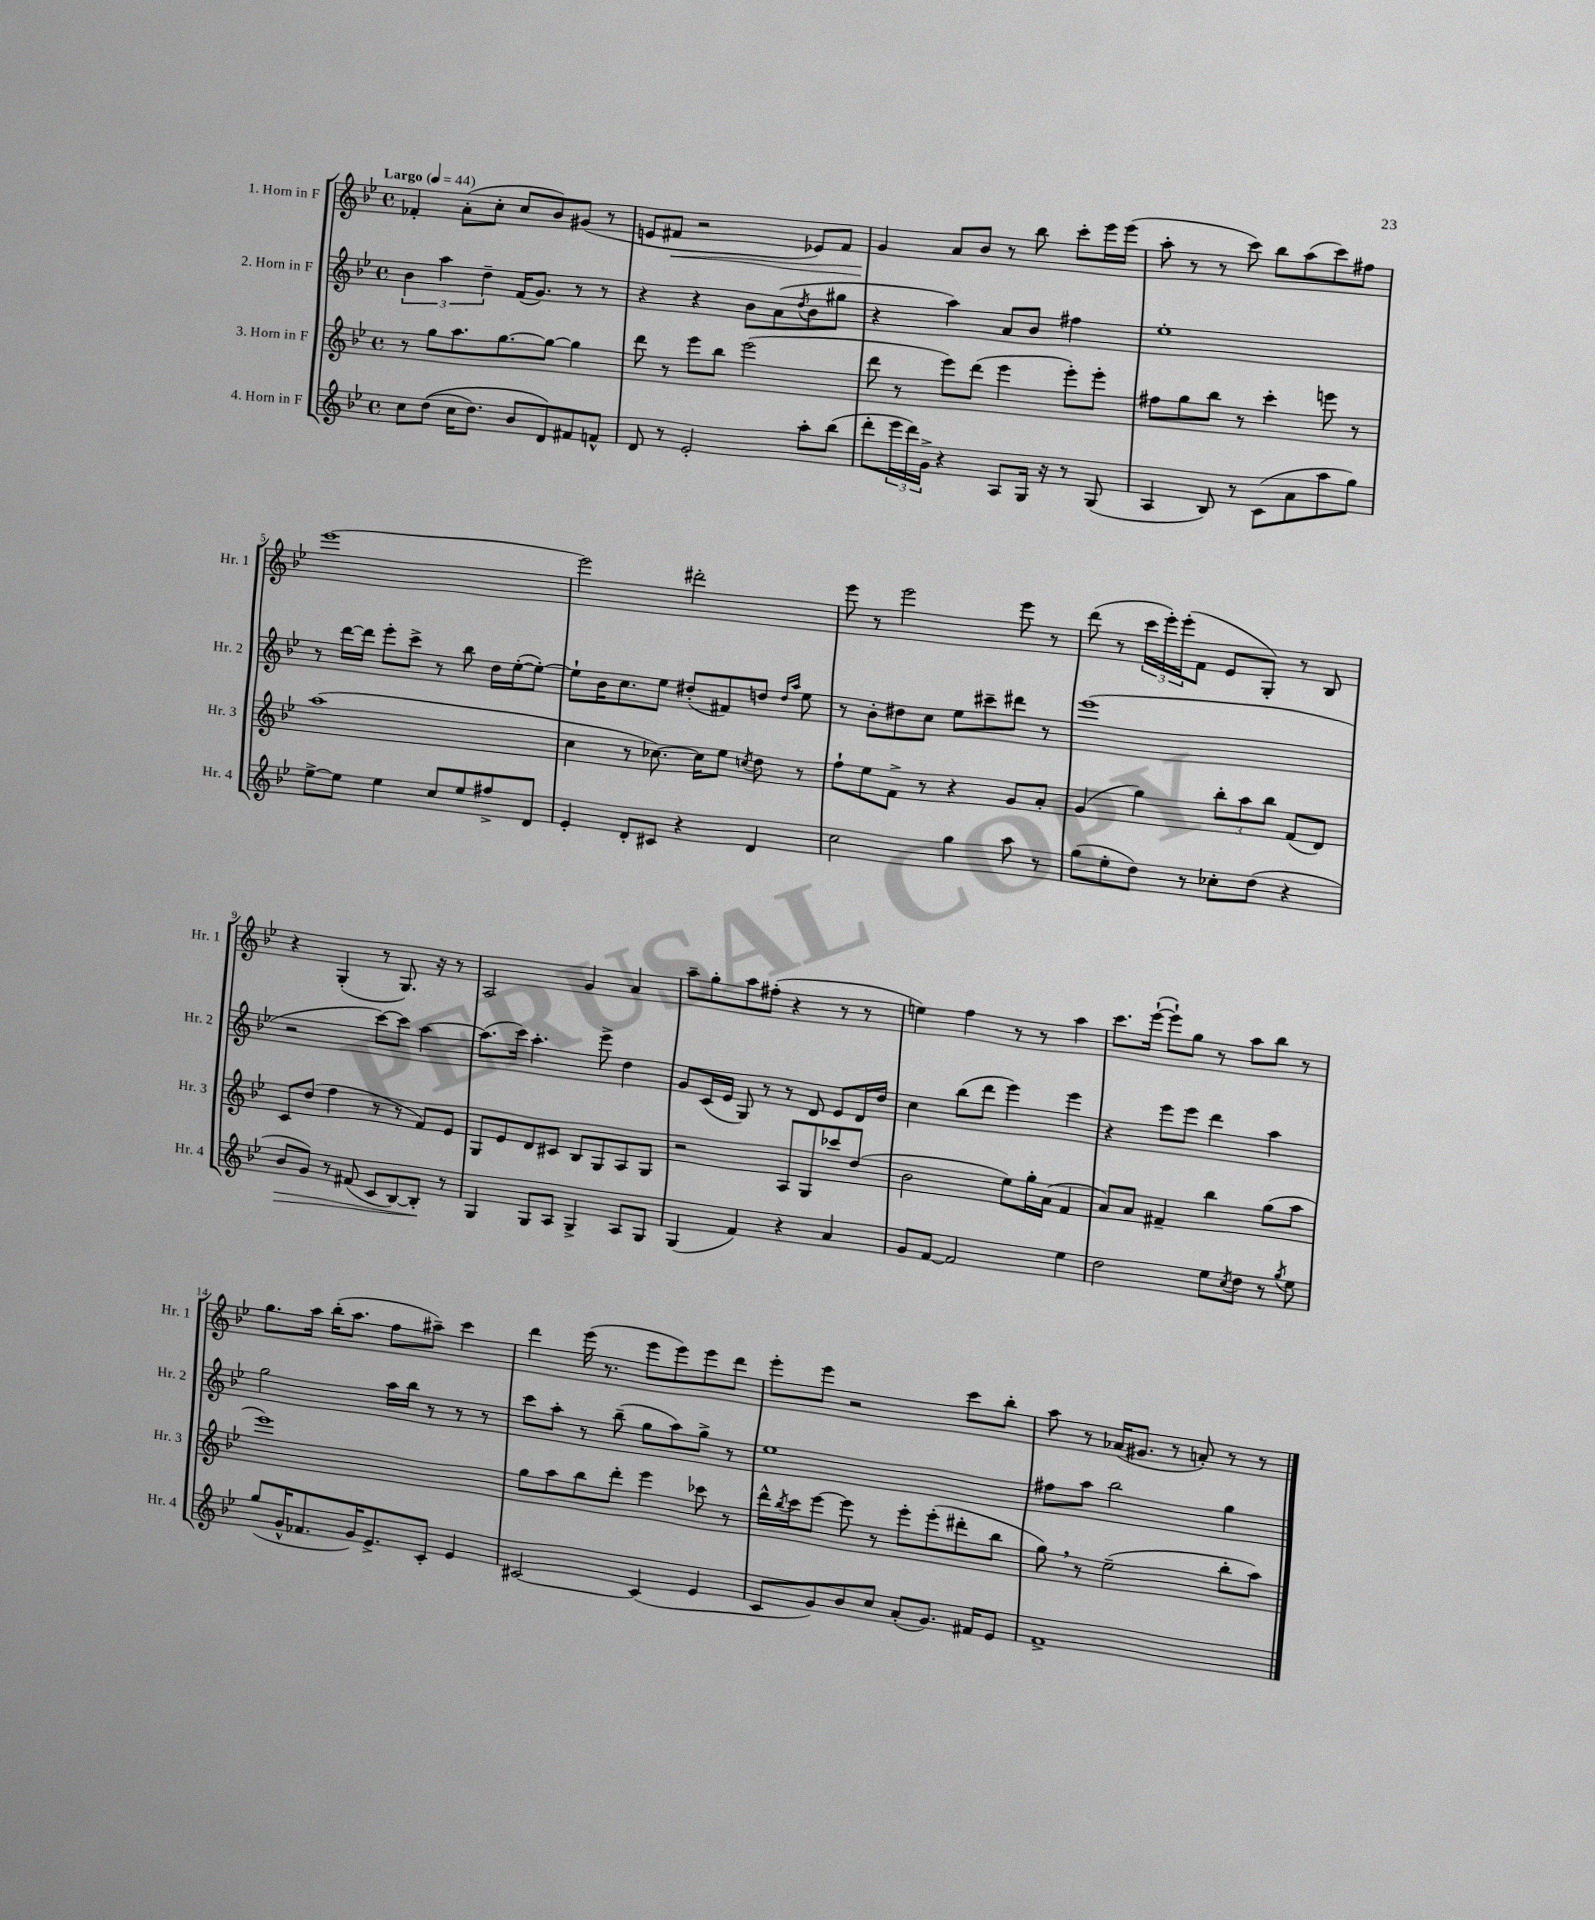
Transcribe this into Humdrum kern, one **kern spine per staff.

**kern	**kern	**kern	**kern
*staff4	*staff3	*staff2	*staff1
*clefG2	*clefG2	*clefG2	*clefG2
*k[b-e-]	*k[b-e-]	*k[b-e-]	*k[b-e-]
*M4/4	*M4/4	*M4/4	*M4/4
*met(c)	*met(c)	*met(c)	*met(c)
*MM44	*MM44	*MM44	*MM44
8cc	8r	6b-	4f-'
&((8dd	8gg	.	.
.	.	6aa	.
16cc	8.aa	.	(8a'
8.dd)	.	.	.
.	.	6dd~	.
.	.	.	8cc'
.	[8.gg	.	.
8b-	.	(16f	8cc
.	.	8.g)	.
8d&)	8gg_	.	8b-)
8f#	4gg]	8r	(8g#
8f^^	.	8r	8r
=	=	=	=
8d	8ddd	4r	8e
8r	8r	.	8f#
2e-'	8eee-	4r	2r
.	8bb-	.	.
.	(2eee-	8b-	.
.	.	(8a	.
.	.	8qdd	.
8aa'	.	8b-	8e-)
(8bb-	.	8gg#	8f#
=	=	=	=
8ddd'	8ddd	4r	4g
24eee-	8r	.	.
24ddd)	.	.	.
24g^	.	.	.
4r	8eee-)	4aa)	8a
.	(8ddd	.	8b-
8A	4eee-	8a	8r
16G	.	8b-	8bb-
16r	.	.	.
8r	8eee-')	4ff#	8ccc'
(8G	8eee-'	.	16eee-
.	.	.	(16eee-
=	=	=	=
4A	8ff#	1ee-'	8aa'
.	8gg	.	8r
8B-)	8bb-	.	8r
8r	8r	.	8ccc)
(8c	4ccc'	.	8bb-
8a	.	.	(8aa
8aa	8eee	.	8ccc)
8gg)	8r	.	8ff#
=	=	=	=
[8ee-^	(1aa	8r	[1eee-
8ee-]	.	[16ddd	.
.	.	16ddd]	.
4ee-	.	8eee-'	.
.	.	8ccc^	.
8cc	.	8r	.
8ee-	.	8bb-	.
8ff#^	.	16dd	.
.	.	([16ee-'	.
8d	.	8ee-'_)	.
=	=	=	=
4e-'	4cc	8ee-`]	2eee-]
.	.	16b-	.
.	.	8.cc	.
8d'	8r	.	.
8c#	[8.cc-)	8ee-	.
4r	.	(8dd#'	2ddd#'
.	16cc-]	.	.
.	8ee-	8f#)	.
.	8qcc	.	.
4d	8dd	8dd	.
.	.	16qqdd	.
.	.	16qqaa	.
.	8r	8ee-	.
=	=	=	=
2cc	8ff`	8r	8eee-
.	8ee-	8b-'	8r
.	8f^	8dd#	2eee-
.	8r	8cc	.
4gg	4r	8ee-	.
.	.	8ccc#~	.
8aa	8g	8ddd#	8eee-
8r	8a'	8r	8r
=	=	=	=
(8gg	(4g	(1eee-	(8ddd
8ee-'	.	.	8r
8dd)	4gg)	.	24ccc
.	.	.	24eee-')
.	.	.	(24eee-'
8r	.	.	8f
8cc-'	12bb-'	.	8e-
.	12aa	.	.
(8dd	.	.	8G')
.	12bb-	.	.
4r	(8f	.	8r
.	8d)	.	8B-
=	=	=	=
8b-	8c	2r	4r
8g)	(8dd	.	.
8r	4ff	.	(4G'
(8f#	.	.	.
8c	8r	[8ccc)	8r
[8B-)	8r	8ccc]	8.G)
8B-']	8f)	[4aa	.
.	.	.	16r
8r	8e-	.	8r
=	=	=	=
4G	8G	(8.aa]	2A
.	8e-	.	.
.	.	16ccc)	.
8G	8d	4.aa'	.
8A	8c#	.	.
4G^	8B-	.	4g
.	8G	8eee-^	.
8A	8A	4dd	4a
8G	8G	.	.
=	=	=	=
(4G	2r	8g	8aa~
.	.	(16c	8gg'
.	.	16e-	.
4f)	.	8G)	8aa
.	.	8r	(8ff#'
4r	8A	8r	4r
.	8G	8d	.
4a	8ccc-	8e-	8r
.	(8dd	16d	8r
.	.	16dd	.
=	=	=	=
8g	2b-	4cc	4ee)
[8f	.	.	.
2f]	.	(8bb-	4ff
.	.	8ddd	.
.	8ee-)	4eee-)	8r
.	16gg'	.	8r
.	(16a	.	.
4ee-	4f	4eee-	4aa
=	=	=	=
2dd	8a)	4r	8.ccc
.	8a	.	.
.	.	.	([16eee-`
.	4f#~	8eee-	8eee-`])
.	.	8eee-	8gg
8ee-	4bb-	4ddd	8r
8qcc	.	.	.
8dd	.	.	8aa
8r	(8gg	4aa	8bb-
8qgg	.	.	.
8ee-	8aa	.	8r
=	=	=	=
(8gg	1eee-)	2gg	8.gg
16g^^	.	.	.
8.f-	.	.	16aa
.	.	.	(16bb-'
.	.	.	8.aa
16g)	.	.	.
8.e-^	.	.	.
.	.	16aa	8ff
.	.	16bb-	.
8c'	.	8r	8aa#~)
4e-	.	8r	4ccc
.	.	8r	.
=	=	=	=
[2c#	8gg	8ccc	4ddd
.	8aa	8aa'	.
.	8bb-	8r	(16eee-
.	.	.	8.r
.	8ddd'	(8bb-~	.
(4c#]	4eee-	8gg	8eee-
.	.	8aa)	8eee-)
4e-	8ccc-	8gg^	8eee-
.	8r	8r	8ddd
=	=	=	=
8c	16ddd^^	1ee-	8eee-'
.	8qbb-	.	.
.	16ccc	.	.
8g)	[8eee-	.	8eee-
8b-	8eee-]	.	2r
8cc	8r	.	.
(8a'	8eee-'	.	.
8.g)	(8eee-'	.	.
.	8ddd#'	.	8ccc
16f#	.	.	.
8e-	8bb-	.	8bb-'
=	=	=	=
1f^	8gg)	8ff#	8aa
.	8r	8aa	8r
.	(2ee-~	2bb-	(16a-
.	.	.	8.g#
.	.	.	8r
.	.	.	8a')
.	8bb-'	4gg	8r
.	8aa)	.	8r
==	==	==	==
*-	*-	*-	*-
